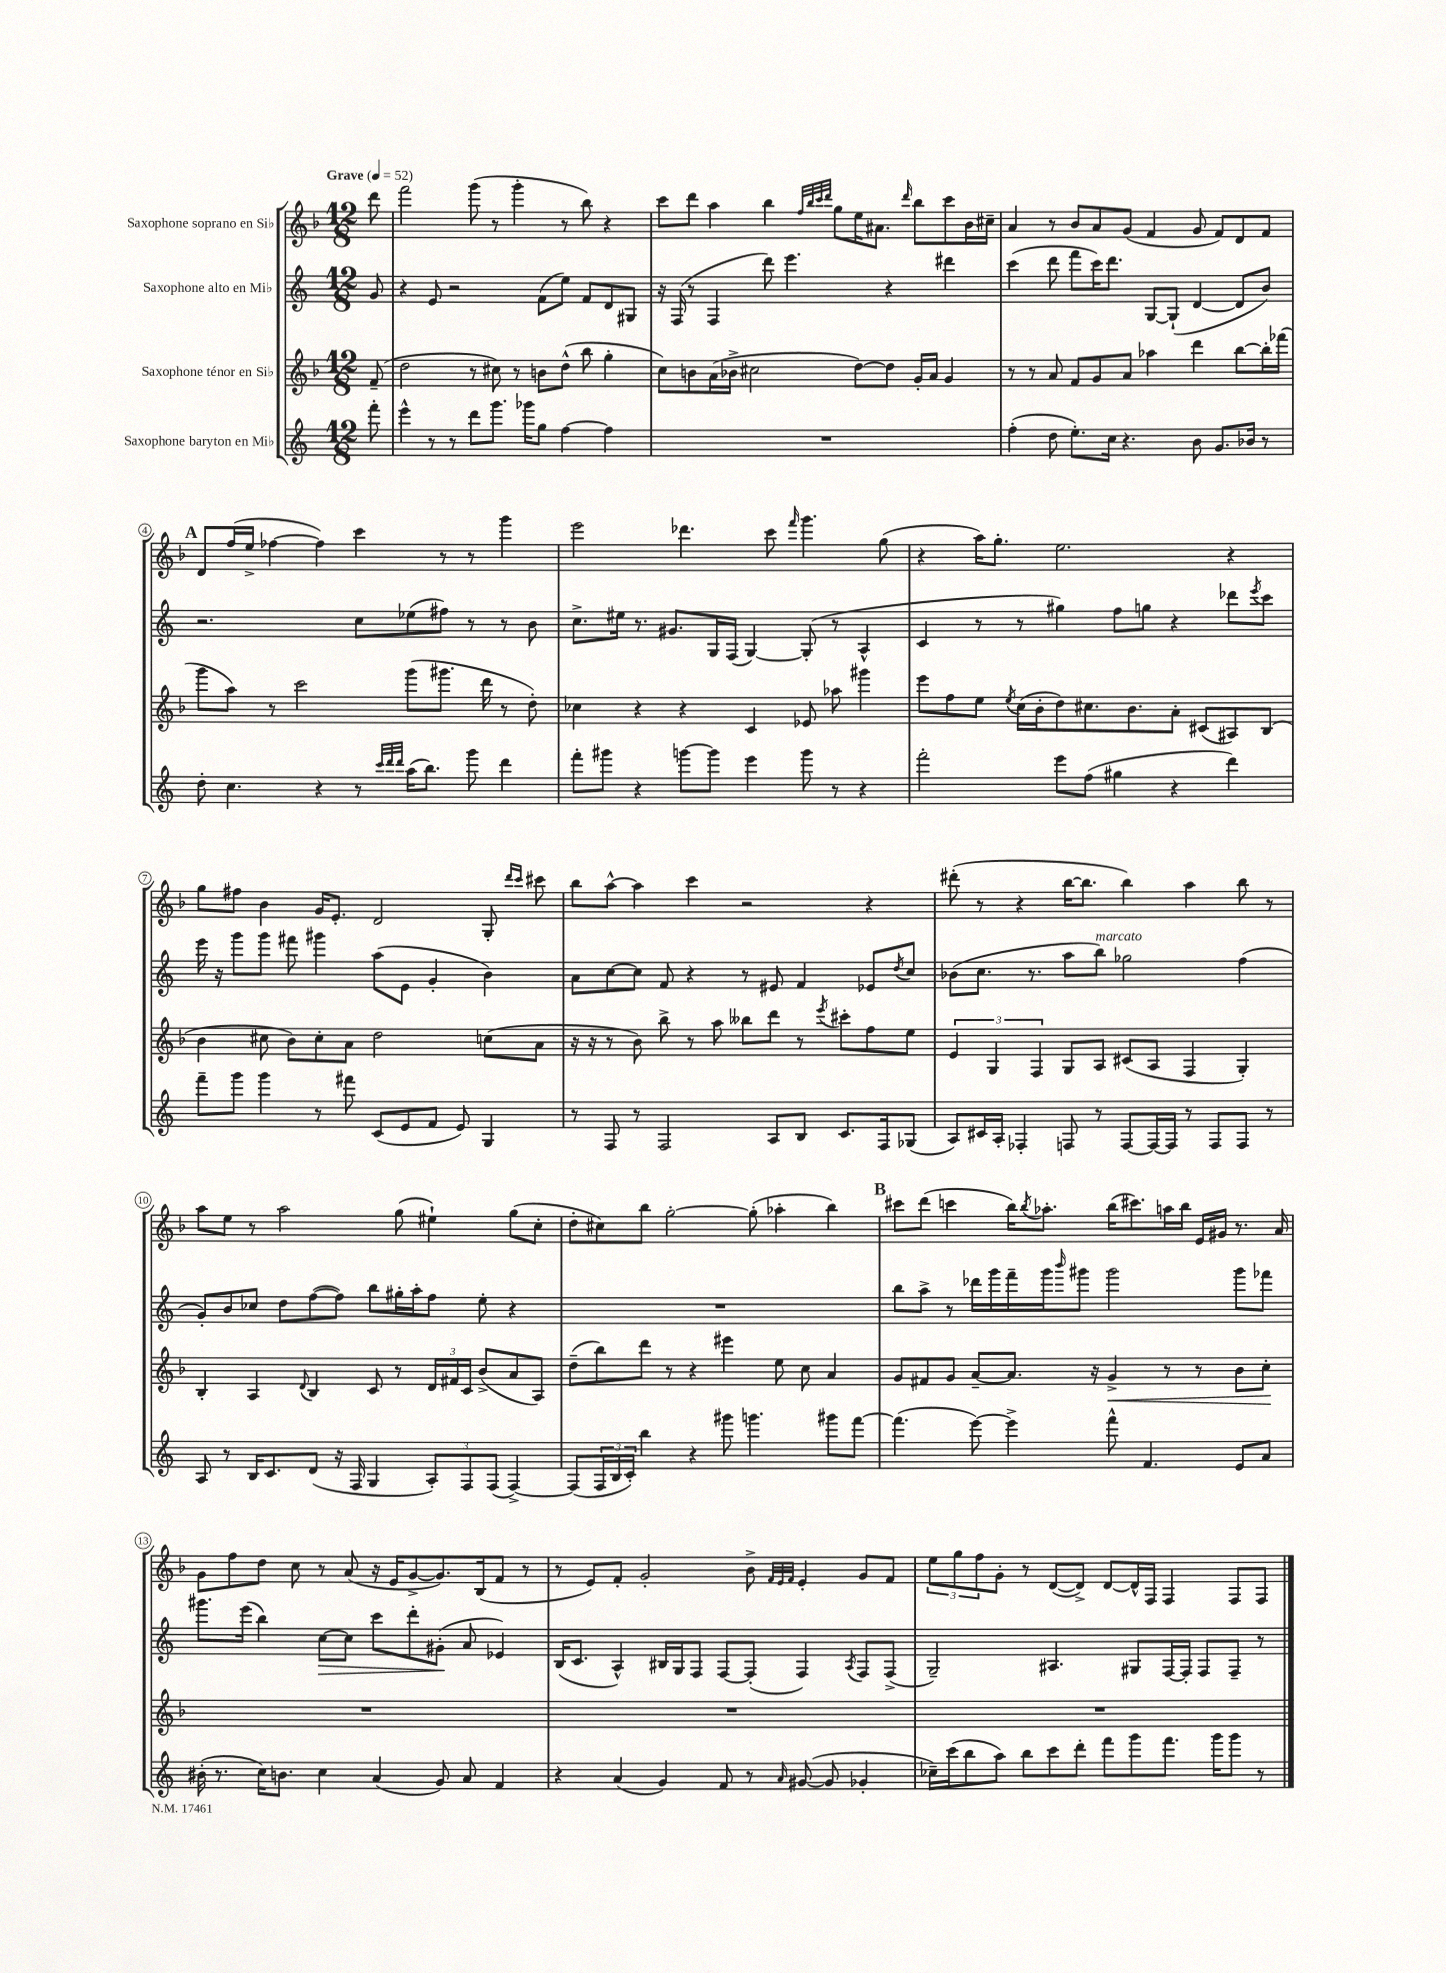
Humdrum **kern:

**kern	**kern	**dynam	**kern	**dynam	**kern
*part4	*part3	*part3	*part2	*part2	*part1
*staff4	*staff3	*staff3	*staff2	*staff2	*staff1
*I"Saxophone baryton en Mi♭	*I"Saxophone ténor en Si♭	*	*I"Saxophone alto en Mi♭	*	*I"Saxophone soprano en Si♭
*clefG2	*clefG2	*	*clefG2	*	*clefG2
*k[]	*k[b-]	*	*k[]	*	*k[b-]
*M12/8	*M12/8	*	*M12/8	*	*M12/8
*MM52	*MM52	*	*MM52	*	*MM52
=	=	=	=	=	=
!	!	!	!	!	!LO:TX:a:B:t=Grave
8fff'\	(8f~/	.	8g/	.	8ddd\
=1	=1	=1	=1	=1	=1
4eee^^\	2dd\	.	4r	.	2fff\
8r	.	.	8e/	.	.
8r	.	.	2r	.	.
8ddd\L	8r	.	.	.	(8ggg\
8.ggg\J	8cc#X\)	.	.	.	8r
.	8r	.	.	.	4ggg'\
16ggg-X\KL	.	.	.	.	.
8gg\J	8bn\L	.	(8f\L	.	.
[4ff\	(8dd^^\J	.	8ee\J)	.	8r
.	8bb-\	.	8f/L	.	8bb-\)
4ff\]	4gg'\	.	8d/	.	4r
.	.	.	8G#X/J	.	.
=2	=2	=2	=2	=2	=2
1.r	8cc\L)	.	16r	.	8ccc\L
.	.	.	(16F/	.	.
.	8bn\	.	8r	.	8ddd\J
.	(16a\L	.	4F/	.	4aa\
.	16b-X^\JJ	.	.	.	.
.	2cc#X\	.	.	.	.
.	.	.	8ddd\)	.	4bb-\
.	.	.	4.eee\	.	.
.	.	.	.	.	32qqff/LLL
.	.	.	.	.	32qqbb-/
.	.	.	.	.	32qqccc/
.	.	.	.	.	32qqddd/JJJ
.	.	.	.	.	8gg\L
.	[8dd\L)	.	.	.	16ee\K
.	.	.	.	.	8.a#X\J
.	8dd\J]	.	4r	.	.
.	.	.	.	.	16qqddd/
.	16g'/LL	.	.	.	8bb-\L
.	16a/JJ	.	.	.	.
.	4g/	.	4ddd#X\	.	8ccc\
.	.	.	.	.	16b-\L
.	.	.	.	.	16cc#X~\JJ
=3	=3	=3	=3	=3	=3
(4ff'\	8r	.	(4ccc\	.	4a/
.	8r	.	.	.	.
8dd\	8a/	.	8ddd\	.	8r
8.ee'\L)	8f/L	.	8fff\L	.	8b-/L
.	8g/	.	16ccc\K)	.	8a/
16cc\Jk	.	.	8.ddd\J	.	.
4.r	8a/J	.	.	.	(8g/J
.	4aa-X\	.	[8G/L	.	4f/
.	.	.	(8G`/J]	.	.
8b\	4ddd\	.	[4d/	.	8g/
8.g/L	.	.	.	.	8f/L)
.	[8bb-\L	.	8d/L]	.	8d/
16b-X/Jk	.	.	.	.	.
8r	16bb-'\L]	.	8b/J)	.	8f/J
.	(16fff-X\JJ	.	.	.	.
!!LO:LB:g=z
!!LO:REH:place=s1:t=A
=4	=4	=4	=4	=4	=4
8dd'\	8ggg\L	.	2.r	.	8d/L
4.cc\	8aa\J)	.	.	.	(16ff/L
.	.	.	.	.	16ee^/JJ
.	8r	.	.	.	[4ff-X\
.	2ccc\	.	.	.	.
4r	.	.	.	.	4ff-\])
8r	.	.	8cc\L	.	4ccc\
32qqccc/LLL	.	.	.	.	.
32qqddd/	.	.	.	.	.
32qqddd/JJJ	.	.	.	.	.
(16aa\KL	(8ggg\L	.	(8ee-X\	.	.
8.bb\J)	.	.	.	.	.
.	8.ggg#X\J	.	8ff#X\J)	.	8r
8ggg\	.	.	8r	.	8r
.	16ddd\	.	.	.	.
4ddd\	8r	.	8r	.	4ggg\
.	8dd'\)	.	8b\	.	.
=5	=5	=5	=5	=5	=5
8fff'\L	4cc-X\	.	8.cc^\L	.	2eee\
8ggg#X\J	.	.	.	.	.
.	.	.	16ee#X\Jk	.	.
4r	4r	.	8.r	.	.
.	.	.	8.g#X/L	.	.
[8gggn\L	4r	.	.	.	4.ddd-X\
8ggg\J]	.	.	16G/L	.	.
.	.	.	(16F/JJ	.	.
4eee\	4c/	.	[4G/)	.	.
.	.	.	.	.	8ccc\
.	.	.	.	.	16qqfff/
8ggg\	8e-X/	.	(8G'/]	.	4.ggg\
8r	8aa-X\	.	8r	.	.
4r	4ggg#X\	.	4A^^/	.	.
.	.	.	.	.	(8gg\
=6	=6	=6	=6	=6	=6
2fff'\	8eee\L	.	4c/	.	4r
.	8ff\	.	.	.	.
.	8ee\J	.	8r	.	16aa\KL)
.	.	.	.	.	8.gg'\J
.	8qee/	.	.	.	.
.	(16cc\LL	.	8r	.	.
.	16b-'\J	.	.	.	.
8eee\L	8dd\)	.	4gg#X\)	.	2.ee\
(8ff\J	8.cc#X\	.	.	.	.
4gg#X\	.	.	8ff\L	.	.
.	8.b-\	.	.	.	.
.	.	.	8ggn\J	.	.
4r	8a'\J	.	4r	.	.
.	(8c#X/L	.	.	.	.
4ddd\)	8A#X/)	.	8ddd-X\L	.	4r
.	.	.	8qeee/	.	.
.	(8B-/J	.	8ccc\J	.	.
!!LO:LB:g=z
=7	=7	=7	=7	=7	=7
8fff~\L	4b-\	.	16eee\	.	8gg\L
.	.	.	16r	.	.
8ggg\J	.	.	8ggg\L	.	8ff#X\J
4ggg\	8cc#X\	.	8ggg\J	.	4b-\
.	8b-\L)	.	8fff#X\	.	.
8r	8cc#'\	.	4ggg#X\	.	16g/KL
.	.	.	.	.	8.e'/J
8fff#X\	8a\J	.	.	.	.
(8c/L	2dd\	.	(8aa\L	.	2d/
8e/	.	.	8e\J	.	.
8f/J	.	.	4g'/	.	.
8e/)	.	.	.	.	.
4G/	(8ccn\L	.	4b\)	.	8G'/
.	.	.	.	.	16qqddd/LL
.	.	.	.	.	16qqccc/JJ
.	8a\J	.	.	.	8ccc#X\
=8	=8	=8	=8	=8	=8
8r	16r	.	8a\L	.	8bb-\L
.	16r	.	.	.	.
8F/	8r	.	[8cc\	.	[8aa^^\J
8r	8b-\)	.	8cc\J]	.	4aa\]
2F/	8bb-^\	.	8f/	.	.
.	8r	.	4r	.	4ccc\
.	8aa\	.	.	.	.
.	8bb--X\L	.	8r	.	2r
8A/L	8ddd\J	.	8e#X/	.	.
8B/J	8r	.	4f/	.	.
.	8qeee/	.	.	.	.
8.c/L	8ccc#X'\L	.	.	.	.
.	8ff\	.	8e-X/L	.	4r
16F/k	.	.	.	.	.
.	.	.	8qdd/	.	.
(8G-X/J	8ee\J	.	8cc/J	.	.
=9	=9	=9	=9	=9	=9
8A/L)	6e/	.	(8b-X\L	.	(8ddd#X'\
16c#X/L	.	.	8.cc\J	.	8r
.	6G/	.	.	.	.
16A'/JJ	.	.	.	.	.
4F-X'/	.	.	.	.	4r
.	.	.	8.r	.	.
.	6F/	.	.	.	.
8Fn/	8G/L	.	8aa\L	.	[16bb-\KL
.	.	.	.	.	8.bb-\J]
!	!	!	!LO:TX:a:i:t=marcato	!	!
8r	8A/J	.	8bb\J)	.	.
[8F/L	(8c#X/L	.	2gg-X\	.	4bb-\)
16F/L_	8A/J	.	.	.	.
16F/JJ]	.	.	.	.	.
8r	4F/	.	.	.	4aa\
8F/L	.	.	.	.	.
8F/J	4G'/)	.	(4ff\	.	8bb-\
8r	.	.	.	.	8r
!!LO:LB:g=z
=10	=10	=10	=10	=10	=10
8A/	4B-'/	.	8g'/L)	.	8aa\L
8r	.	.	8b/	.	8ee\J
16B/KL	4A/	.	8cc-X/J	.	8r
8.c/	.	.	.	.	.
.	.	.	8dd\L	.	2aa\
.	8qqd/	.	.	.	.
(8d/J	4B-/	.	([8ff\	.	.
16r	.	.	8ff\J])	.	.
16F/	.	.	.	.	.
4G/	8c/	.	8bb\L	.	.
.	8r	.	16gg#X'\L	.	(8gg\
.	.	.	16aa'\J	.	.
12A'/L)	24d/LL	.	8ff\J	.	4ee#X`\)
.	24f#X/	.	.	.	.
12F/	24c/JJ	.	.	.	.
.	(8b-^/L	.	8ee'\	.	.
(12F/J	.	.	.	.	.
[4F^/)	8a/	.	4r	.	(8gg\L
.	8A/J)	.	.	.	8cc'\J
=11	=11	=11	=11	=11	=11
(8F/L]	(8dd~\L	.	1.r	.	8dd'\L
24F/L	8bb-\)	.	.	.	8cc#X\)
24B/	.	.	.	.	.
24c'/JJ)	.	.	.	.	.
4bb\	8ddd\J	.	.	.	8bb-\J
.	8r	.	.	.	[2gg'\
4r	4r	.	.	.	.
8ggg#X\	4eee#X\	.	.	.	.
4.gggn\	.	.	.	.	(8gg'\]
.	8ee\	.	.	.	4aa-X'\
.	8cc\	.	.	.	.
8ggg#X\L	4a/	.	.	.	4bb-\)
[8fff\J	.	.	.	.	.
!!LO:REH:place=s1:t=B
=12	=12	=12	=12	=12	=12
(4.fff\]	8g/L	.	8bb\L	.	8ccc#X\L
.	8f#X/	.	8aa^\J	.	(8ddd\J
.	8g/J	.	8r	.	4cccn\
[8eee\)	[8a~/L	.	16ddd-X\LL	.	.
.	.	.	16ggg\	.	.
4eee^\]	8.a/J]	.	16fff~\	.	16bb-\KL)
.	.	.	.	.	8qbb-/
.	.	.	16ggg\J	.	8.aa-X'\J
.	.	.	16qqbbb/	.	.
.	.	.	8ggg#X\J	.	.
.	16r	.	.	.	.
!	!	!LO:HP:b	!	!	!
8fff^^\	4g^/	<	2ggg#\	.	(16bb-\KL
.	.	.	.	.	8.ccc#X\)
4.f/	.	.	.	.	.
.	8r	.	.	.	16aan\L
.	.	.	.	.	16bb-\JJ
.	8r	.	.	.	16e/LL
.	.	.	.	.	16g#X/JJ
8e/L	8b-\L	.	8ggg#\L	.	8.r
8a/J	8cc'\J	.	8fff-X\J	.	.
.	.	.	.	.	16a/
.	.	[	.	.	.
!!LO:LB:g=z
=13	=13	=13	=13	=13	=13
(16b#X'\	1.r	.	8.ggg#X\L	.	8g\L
8.r	.	.	.	.	.
.	.	.	.	.	8ff\
.	.	.	(16eee\Jk	.	.
16cc\KL)	.	.	4bb\)	.	8dd\J
8.bn\J	.	.	.	.	.
.	.	.	.	.	8cc\
!	!	!	!	!LO:HP:b	!
4cc\	.	.	[8cc\L	>	8r
.	.	.	8cc\J]	.	(8a/
(4a/	.	.	8ccc\L	.	16r
.	.	.	.	.	16e/KL
.	.	.	8ddd'\	.	[8g^/
8g/)	.	.	(8g#X'\J	.	8.g/])
8a/	.	.	8a/	]	.
.	.	.	.	.	(16B-/k
4f/	.	.	4e-X/)	.	8f/J
.	.	.	.	.	8r
=14	=14	=14	=14	=14	=14
4r	1.r	.	(16B/KL	.	8r
.	.	.	8.c/J	.	.
.	.	.	.	.	8e/L)
(4a/	.	.	4A^^/)	.	8f'/J
.	.	.	.	.	2g'/
4g/)	.	.	16B#X/LL	.	.
.	.	.	16G/J	.	.
.	.	.	8F/J	.	.
8f/	.	.	[8F/L	.	.
8r	.	.	(8F'/J]	.	8b-^\
.	.	.	.	.	32qqf/LLL
.	.	.	.	.	32qqe/
16qqa/	.	.	.	.	32qqf/JJJ
([8g#X/	.	.	4F/)	.	4e'/
8g#/]	.	.	.	.	.
.	.	.	8qA/	.	.
4g-X'/	.	.	8F/L	.	8g/L
.	.	.	(8F^/J	.	8f/J
=15	=15	=15	=15	=15	=15
16cc-X~\LL)	1.r	.	2G~/)	.	12ee\L
(16ccc\J	.	.	.	.	.
.	.	.	.	.	12gg\
8bb\	.	.	.	.	.
.	.	.	.	.	12ff\
8aa\J)	.	.	.	.	8g'\J
8bb\L	.	.	.	.	8r
8ccc\	.	.	4.A#X/	.	([8d/L
8ddd'\J	.	.	.	.	8d^/J])
8fff\L	.	.	.	.	[8d/L
8ggg\	.	.	8G#X/L	.	16d^^/L]
.	.	.	.	.	16F/JJ
8.fff\J	.	.	[16F/L	.	4F/
.	.	.	16F'/JJ]	.	.
.	.	.	8F/L	.	.
16ggg\KL	.	.	.	.	.
8ggg\J	.	.	8F~/J	.	8F/L
8r	.	.	8r	.	8F/J
==	==	==	==	==	==
*-	*-	*-	*-	*-	*-
